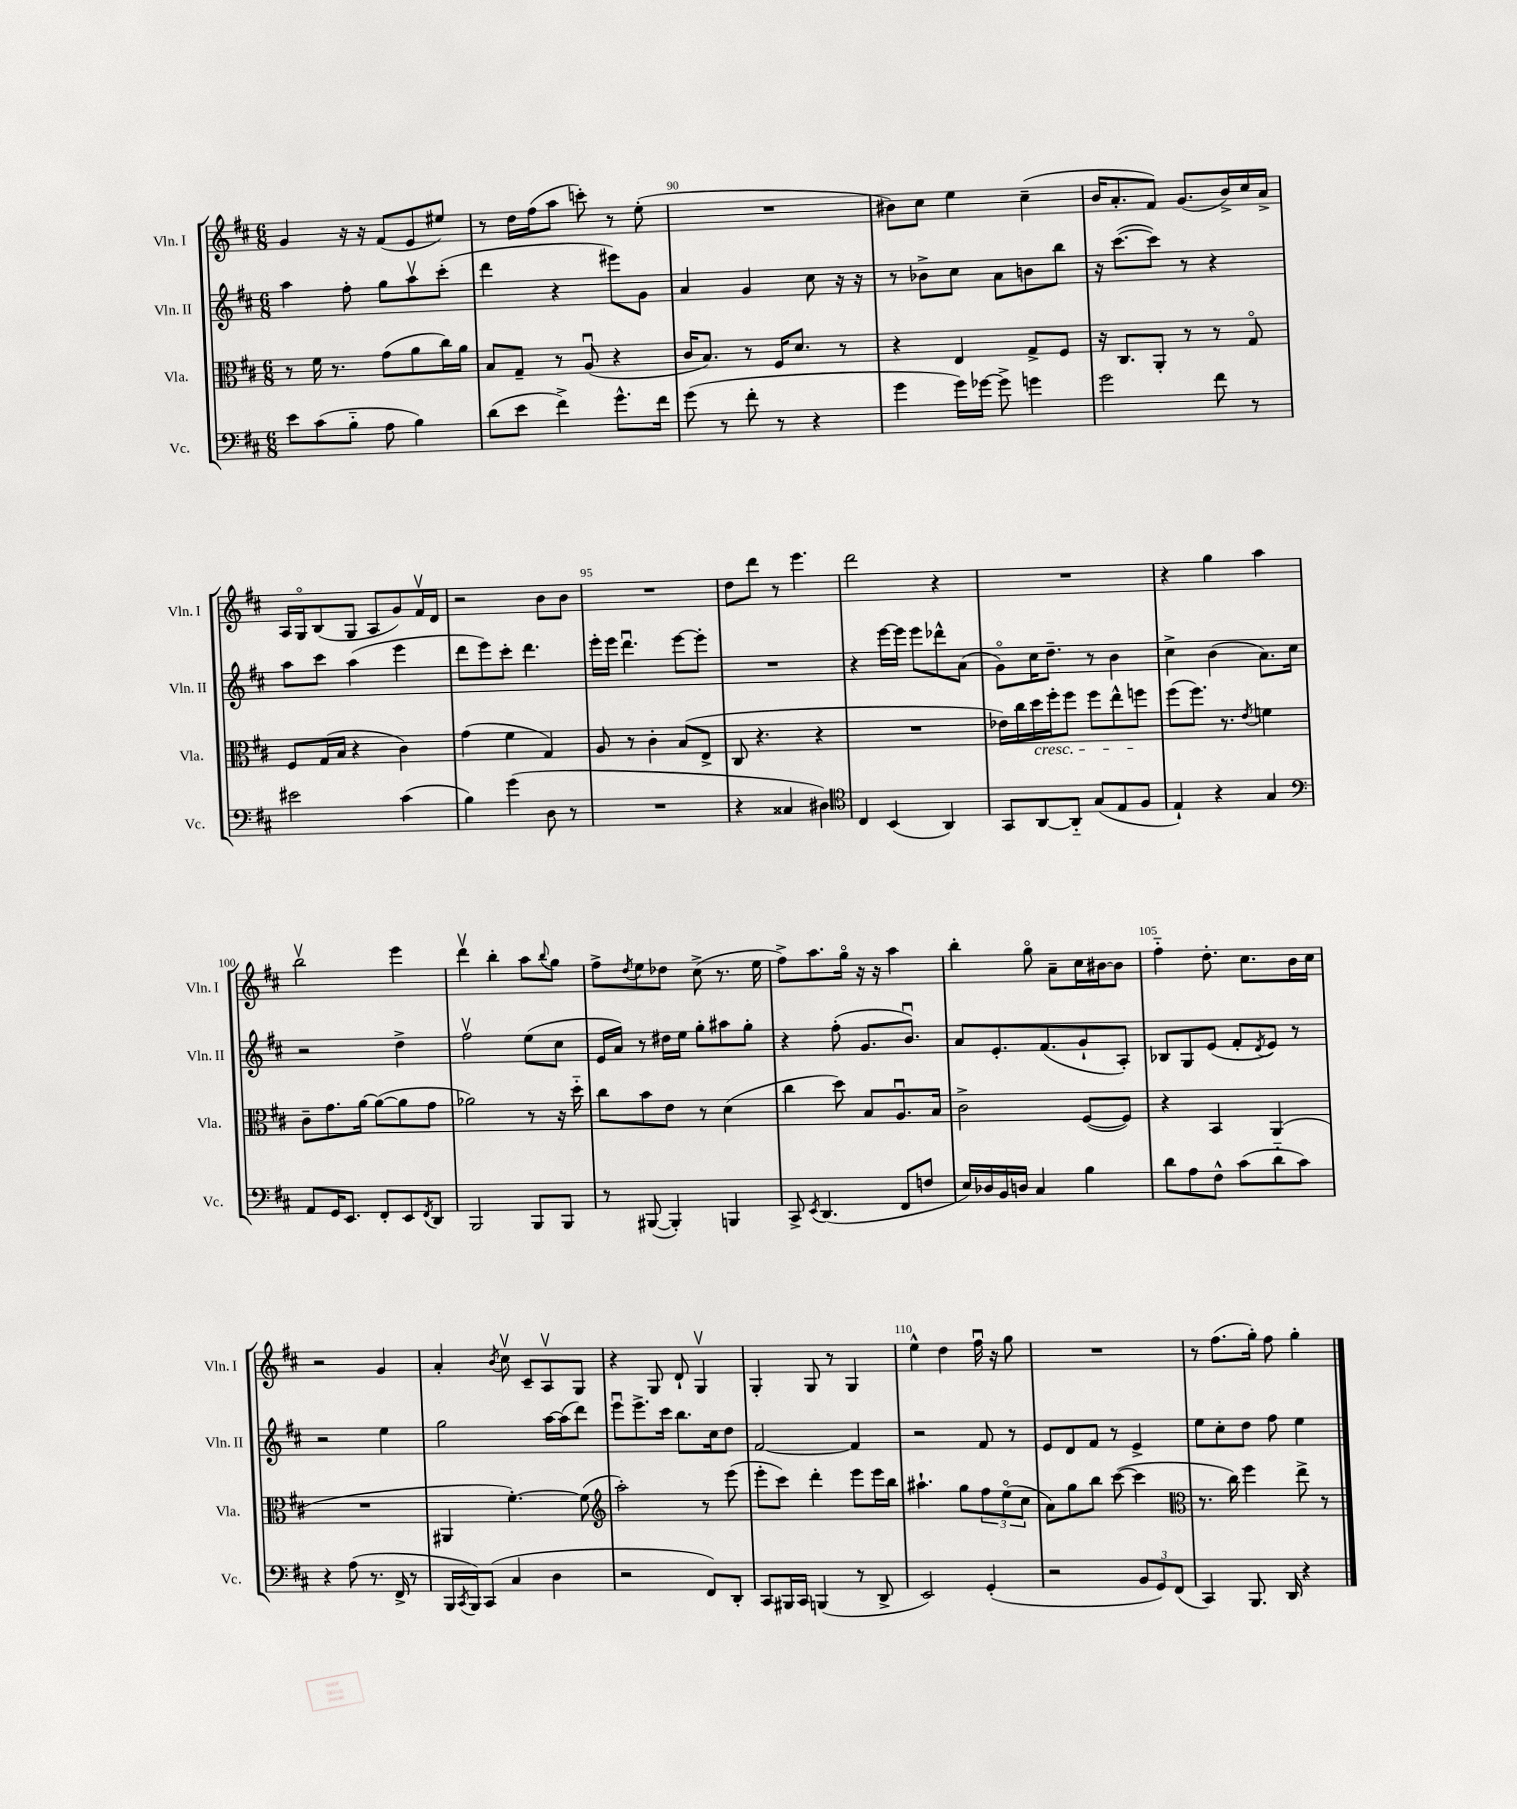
<<
\new StaffGroup <<
\new Staff = "s0" \with { instrumentName = "Vln. I" shortInstrumentName = "Vln. I" } {
    \clef treble \key d \major \numericTimeSignature \time 6/8
    g'4 r16 r16 fis'8( e'8 eis''8) |
    r8 d''16 fis''16( a''8 c'''8-.) r8 e''8-.( |
    R2. |
    bis'8) cis''8 e''4 cis''4--( |
    b'16 a'8.-. fis'8) g'8.( b'16->) cis''16 a'16-> |
    a16 g16\flageolet b8( g8 a8 g'8) fis'16\upbow d'16 |
    r2 b'8 b'8 |
    R2. |
    d''8 d'''8 r8 e'''4. |
    d'''2 r4 |
    R2. |
    r4 g''4 a''4 |
    b''2\upbow e'''4 |
    d'''4\upbow b''4-. a''8 \appoggiatura { b''8 } g''8 |
    fis''8-> \acciaccatura { d''8 } e''8 des''8 cis''8->( r8. e''16 |
    fis''8->) a''8. g''16\flageolet r16 r16 a''4 |
    b''4-. g''8\flageolet a'8-- cis''16 bis'16~ bis'8 |
    fis''4-_ d''8.-. cis''8. b'16 cis''16 |
    r2 g'4 |
    a'4-. \acciaccatura { b'8 } cis''8\upbow cis'8-- a8\upbow g8 |
    r4 g8 d'8-! g4\upbow |
    g4-. g8 r8 g4 |
    e''4-^ d''4 fis''16\downbow r16 g''8 |
    R2. |
    r8 fis''8.( g''16-.) fis''8 g''4-. \bar "|." |
}
\new Staff = "s1" \with { instrumentName = "Vln. II" shortInstrumentName = "Vln. II" } {
    \clef treble \key d \major \numericTimeSignature \time 6/8
    a''4 fis''8-. g''8 a''8\upbow cis'''8-.( |
    d'''4 r4 eis'''8) g'8 |
    a'4 g'4 cis''8 r16 r16 |
    r8 bes'8-> cis''8 a'8 b'8 b''8 |
    r16 cis'''8.~( cis'''8) r8 r4 |
    a''8 cis'''8 a''4( e'''4 |
    d'''8 e'''8) cis'''8-. d'''4. |
    e'''16-. e'''16 d'''4.\downbow e'''8~ e'''8-. |
    R2. |
    r4 e'''16~ e'''16 e'''8 des'''8-^ a'8( |
    g'8\flageolet) cis''16 d''8.-- r8 b'4 |
    cis''4-> b'4( a'8.) cis''16 |
    r2 d''4-> |
    fis''2\upbow e''8( cis''8 |
    e'16 a'16) r8 dis''16 e''16 g''8-. ais''8 g''8-. |
    r4 fis''8-.( g'8. b'8.\downbow) |
    a'8 e'8.-. fis'8.( g'8-! a8-.) |
    bes8 g8 e'8( fis'8-. \acciaccatura { d'8 } e'8) r8 |
    r2 e''4 |
    g''2 a''16~ a''16( d'''8) |
    e'''8\downbow e'''8.-> cis'''16 b''8. cis''16 d''8 |
    fis'2~ fis'4 |
    r2 fis'8 r8 |
    e'8 d'8 fis'8 r8 e'4-> |
    e''8 cis''8-. d''8 fis''8 e''4 \bar "|." |
}
\new Staff = "s2" \with { instrumentName = "Vla." shortInstrumentName = "Vla." } {
    \clef alto \key d \major \numericTimeSignature \time 6/8
    r8 fis'16 r8. g'8( a'8 cis''16) a'16 |
    b8 g8-- r8 a8\downbow( r4 |
    cis'16 b8.) r8 fis16 d'8. r8 |
    r4 e4 g8-> fis8 |
    r16 cis8. a,8-. r8 r8 g8\flageolet |
    fis8 g16( b16 r4 cis'4) |
    g'4( fis'4 g4) |
    a8 r8 cis'4-. b8( e8-> |
    cis8 r4. r4 |
    R2. |
    ees'16) cis''16 d''16\cresc fis''16-. fis''8 fis''8 e''8-^ f''8\! |
    fis''8( fis''8.) r8. \acciaccatura { e'8 } f'4 |
    cis'8-- g'8. a'16~ a'8~( a'8 g'8 |
    aes'2) r8 r16 d''16-_ |
    cis''8 b'8 e'8 r8 d'4( |
    cis''4 d''8) b8 a8.\downbow b16 |
    cis'2-> fis8~( fis8) |
    r4 b,4 a,4( |
    R2. |
    ais,4 fis'4.~-.) fis'8( |
    \clef treble a''2-.) r8 e'''8( |
    e'''8-. cis'''8) d'''4-. e'''8 e'''16 b''16 |
    ais''4.-! g''8 \tuplet 3/2 { fis''8 e''8\flageolet( cis''8 } |
    a'8) g''8 b''8 cis'''8~( cis'''4 |
    \clef alto r8. cis''16) fis''4 e''8-> r8 \bar "|." |
}
\new Staff = "s3" \with { instrumentName = "Vc." shortInstrumentName = "Vc." } {
    \clef bass \key d \major \numericTimeSignature \time 6/8
    e'8 cis'8( b8-_ a8 b4) |
    d'8( e'8 fis'4->) g'8.-^ fis'16 |
    g'8( r8 fis'8-. r8 r4 |
    g'4 g'16) ges'16~ ges'8-> g'4 |
    g'2 fis'8 r8 |
    eis'2 cis'4( |
    b4) g'4( d8 r8 |
    R2. |
    r4 cisis4 dis4) |
    \clef tenor cis4 b,4( a,4) |
    g,8 a,8~ a,8-_ g8( e8 fis8 |
    e4-!) r4 g4 |
    \clef bass a,8 g,16 e,8. fis,8-. e,8 \acciaccatura { fis,8 } d,8 |
    b,,2 b,,8 b,,8 |
    r8 bis,,8~( bis,,4-.) b,,4 |
    cis,8-> \acciaccatura { e,8 } d,4.( fis,8 f8 |
    e16) des16 b,16 d16 cis4 b4 |
    d'8 a8 fis8-^ cis'8( d'8-_ cis'8) |
    r4 a8( r8. fis,16-> r8 |
    b,,16 \acciaccatura { cis,8 } b,,16) cis,8( cis4 d4 |
    r2 fis,8) d,8-. |
    cis,8 bis,,16 cis,16 b,,4( r8 d,8-> |
    e,2) g,4-.( |
    r2 \tuplet 3/2 { b,8 g,8) fis,8( } |
    cis,4) b,,8. d,16 r4 \bar "|." |
}
>>
>>
\layout { \context { \Score currentBarNumber = #88 \override BarNumber.break-visibility = ##(#f #t #t) barNumberVisibility = #(every-nth-bar-number-visible 5) } }
